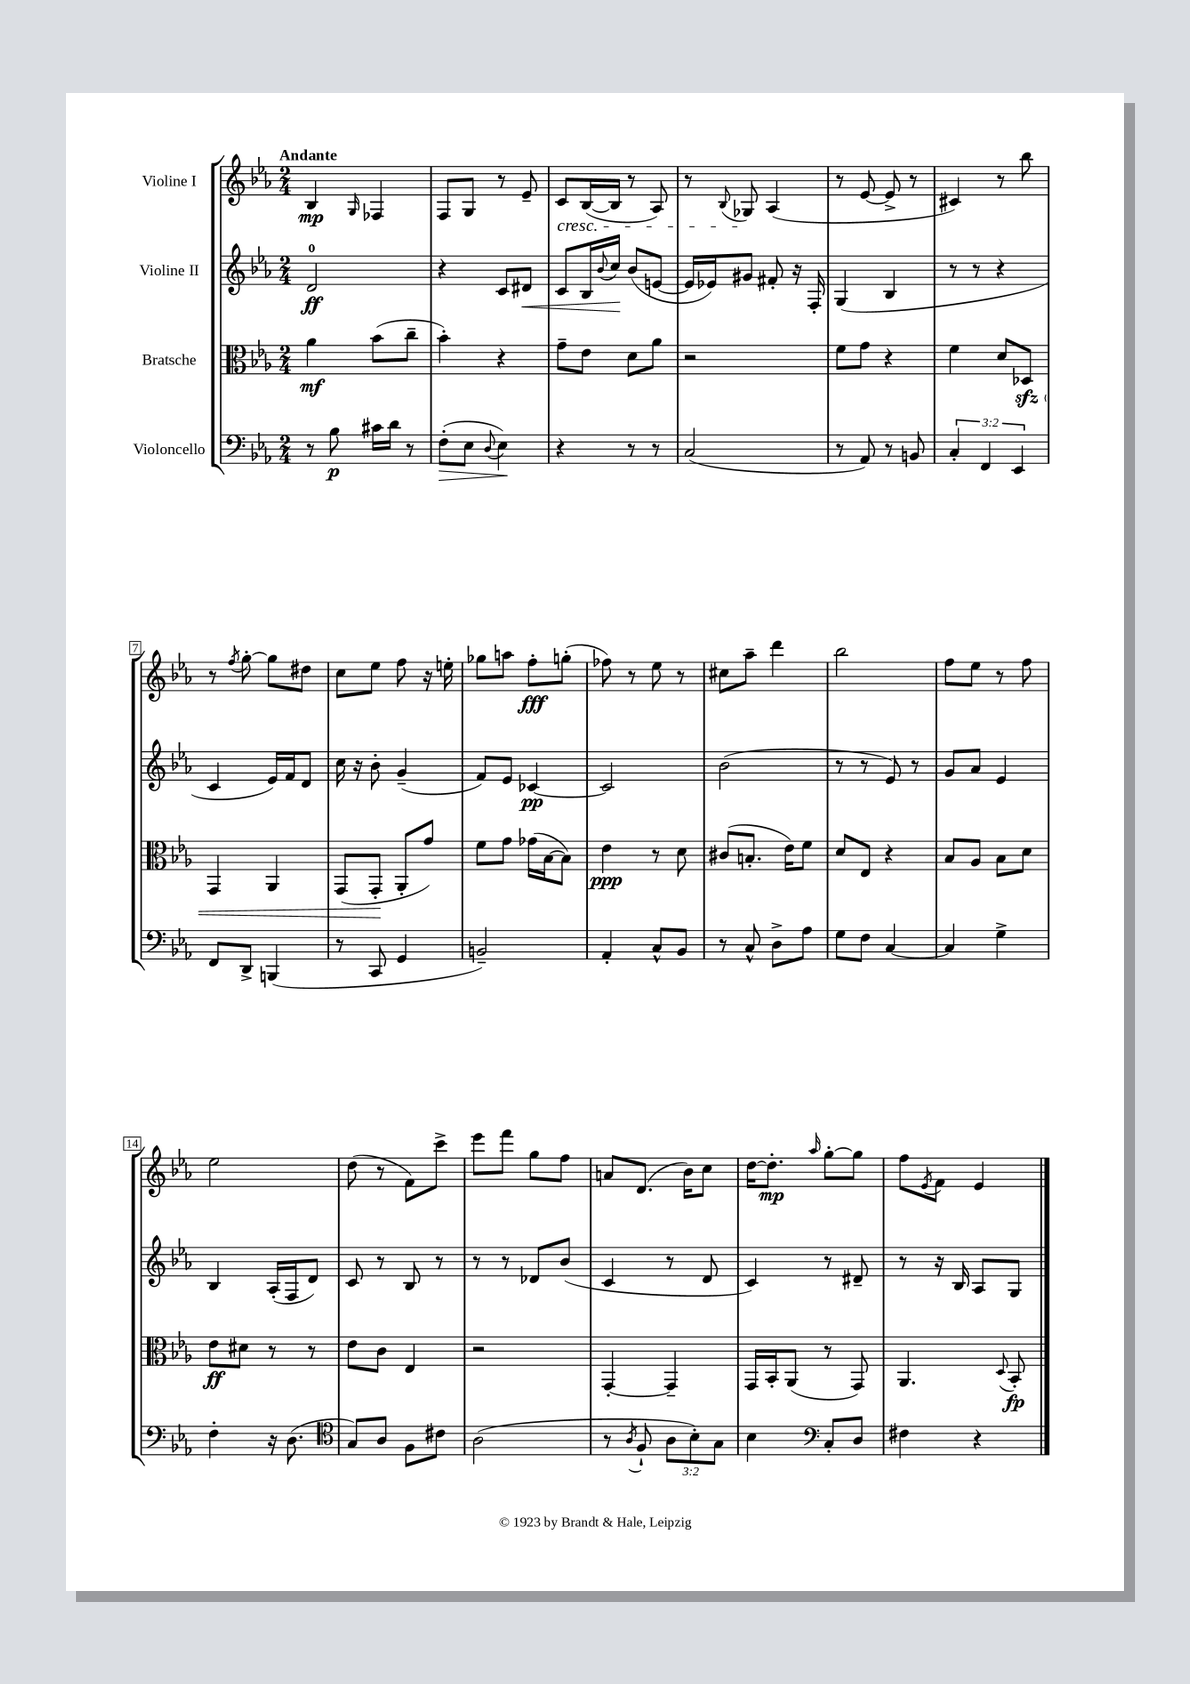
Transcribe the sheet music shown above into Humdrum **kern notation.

**kern	**dynam	**kern	**dynam	**kern	**dynam	**kern	**dynam
*part4	*part4	*part3	*part3	*part2	*part2	*part1	*part1
*staff4	*staff4	*staff3	*staff3	*staff2	*staff2	*staff1	*staff1
*I"Violoncello	*	*I"Bratsche	*	*I"Violine II	*	*I"Violine I	*
*clefF4	*	*clefC3	*	*clefG2	*	*clefG2	*
*k[b-e-a-]	*	*k[b-e-a-]	*	*k[b-e-a-]	*	*k[b-e-a-]	*
*M2/4	*	*M2/4	*	*M2/4	*	*M2/4	*
=1	=1	=1	=1	=1	=1	=1	=1
!	!	!	!	!	!	!LO:TX:a:B:t=Andante	!
8r	.	4a-\	mf	2d/	ff	4B-/	mp
8B-\	p	.	.	.	.	.	.
.	.	.	.	.	.	16qqG/	.
16c#X\LL	.	(8b-\L	.	.	.	4F-X/	.
16d\JJ	.	.	.	.	.	.	.
8r	.	8cc~\J	.	.	.	.	.
=2	=2	=2	=2	=2	=2	=2	=2
!	!LO:HP:b	!	!	!	!	!	!
(8F'\L	>	4b-'\)	.	4r	.	8F/L	.
8E-\J	.	.	.	.	.	8G/J	.
8qqD/	.	.	.	.	.	.	.
4E-\)	.	4r	.	8c/L	.	8r	.
!	!	!	!	!	!LO:HP:b	!	!
.	.	.	.	8d#X/J	<	8e-~/	.
.	]	.	.	.	.	.	.
=3	=3	=3	=3	=3	=3	=3	=3
!	!	!	!	!	!	!LO:TX:b:i:t=cresc.	!
4r	.	8g~\L	.	8c/L	.	8c/L	.
.	.	8e-\J	.	16B-/L	.	([16B-/L	.
.	.	.	.	8qqb-/	.	.	.
.	.	.	.	16cc/JJ	.	16B-/JJ]	.
8r	.	8d\L	.	(8b-/L	[	8r	.
8r	.	8a-\J	.	[8en/J	.	8A-/)	.
=4	=4	=4	=4	=4	=4	=4	=4
(2C/	.	2r	.	16e/LL]	.	8r	.
.	.	.	.	16e-X/J)	.	.	.
.	.	.	.	.	.	8qqB-/	.
.	.	.	.	8g#X/J	.	8G-X/	.
.	.	.	.	8f#X'/	.	(4A-/	.
.	.	.	.	16r	.	.	.
.	.	.	.	16F'/	.	.	.
=5	=5	=5	=5	=5	=5	=5	=5
8r	.	8f\L	.	(4G/	.	8r	.
8AA-/)	.	8g\J	.	.	.	[8e-/	.
8r	.	4r	.	4B-/	.	8e-^/]	.
8BBn/	.	.	.	.	.	8r	.
=6	=6	=6	=6	=6	=6	=6	=6
6C'/	.	4f\	.	8r	.	4c#X/)	.
.	.	.	.	8r	.	.	.
6FF/	.	.	.	.	.	.	.
.	.	8d/L	.	4r	.	8r	.
6EE-/	.	.	.	.	.	.	.
!	!	!	!LO:HP:b	!	!	!	!
.	.	8D-Xzz/J	<	.	.	8bb-\	.
!!LO:LB:g=z
=7	=7	=7	=7	=7	=7	=7	=7
8FF/L	.	4GG/	.	4c/	.	8r	.
.	.	.	.	.	.	8qff/	.
8DD^/J	.	.	.	.	.	[8gg'\	.
(4BBBn/	.	4AA-/	.	16e-/LL)	.	8gg\L]	.
.	.	.	.	16f/J	.	.	.
.	.	.	.	8d/J	.	8dd#X\J	.
=8	=8	=8	=8	=8	=8	=8	=8
8r	.	(8GG/L	.	16cc\	.	8cc\L	.
.	.	.	.	16r	.	.	.
8CC/	.	8GG'/J	.	8b-'\	.	8ee-\J	.
4GG/	.	8AA-'/L	[	(4g~/	.	8ff\	.
.	.	8g/J)	.	.	.	16r	.
.	.	.	.	.	.	16een'\	.
=9	=9	=9	=9	=9	=9	=9	=9
2BBn~/)	.	8f\L	.	8f/L)	.	8gg-X\L	.
.	.	8g\J	.	8e-/J	.	8aan\J	.
.	.	(16g-X\LL	.	[4c-X/	pp	8ff'\L	fff
.	.	[16B-\J	.	.	.	.	.
.	.	8B-\J])	.	.	.	(8ggn'\J	.
=10	=10	=10	=10	=10	=10	=10	=10
4AA-'/	.	4e-\	ppp	2c-/]	.	8ff-X\)	.
.	.	.	.	.	.	8r	.
8C^^/L	.	8r	.	.	.	8ee-\	.
8BB-/J	.	8d\	.	.	.	8r	.
=11	=11	=11	=11	=11	=11	=11	=11
8r	.	(8c#X/L	.	(2b-\	.	8cc#X\L	.
8C^^/	.	8.Bn'/J	.	.	.	8aa-~\J	.
8D^\L	.	.	.	.	.	4ddd\	.
.	.	16e-\KL)	.	.	.	.	.
8A-\J	.	8f\J	.	.	.	.	.
=12	=12	=12	=12	=12	=12	=12	=12
8G\L	.	8d/L	.	8r	.	2bb-\	.
8F\J	.	8E-/J	.	8r	.	.	.
[4C/	.	4r	.	8e-/)	.	.	.
.	.	.	.	8r	.	.	.
=13	=13	=13	=13	=13	=13	=13	=13
4C/]	.	8B-/L	.	8g/L	.	8ff\L	.
.	.	8A-/J	.	8a-/J	.	8ee-\J	.
4G^\	.	8B-\L	.	4e-/	.	8r	.
.	.	8d\J	.	.	.	8ff\	.
!!LO:LB:g=z
=14	=14	=14	=14	=14	=14	=14	=14
4F'\	.	8e-\L	ff	4B-/	.	2ee-\	.
.	.	8d#X\J	.	.	.	.	.
16r	.	8r	.	(16A-'/LL	.	.	.
(8.D\	.	.	.	16F/J	.	.	.
.	.	8r	.	8d/J)	.	.	.
=15	=15	=15	=15	=15	=15	=15	=15
*clefC4	*	*	*	*	*	*	*
8G/L)	.	8e-\L	.	8c/	.	(8dd\	.
8A-/J	.	8c\J	.	8r	.	8r	.
8F\L	.	4E-/	.	8B-/	.	8f\L)	.
8c#X\J	.	.	.	8r	.	8ccc^\J	.
=16	=16	=16	=16	=16	=16	=16	=16
(2A-\	.	2r	.	8r	.	8eee-\L	.
.	.	.	.	8r	.	8fff\J	.
.	.	.	.	8d-X/L	.	8gg\L	.
.	.	.	.	(8b-/J	.	8ff\J	.
=17	=17	=17	=17	=17	=17	=17	=17
8r	.	[4GG'/	.	4c/	.	8an/L	.
8qA-/	.	.	.	.	.	.	.
8F`/	.	.	.	.	.	(8.d/J	.
12A-\L	.	4GG~/]	.	8r	.	.	.
.	.	.	.	.	.	16b-\KL)	.
12B-'\)	.	.	.	.	.	.	.
.	.	.	.	8d/	.	8cc\J	.
12G\J	.	.	.	.	.	.	.
=18	=18	=18	=18	=18	=18	=18	=18
4B-\	.	16GG/LL	.	4c/)	.	[16dd\KL	.
.	.	16BB-'/J	.	.	.	8.dd'\J]	mp
.	.	(8AA-/J	.	.	.	.	.
*clefF4	*	*	*	*	*	*	*
.	.	.	.	.	.	16qqaa-/	.
8C'/L	.	8r	.	8r	.	[8gg'\L	.
8D/J	.	8GG/)	.	8d#X~/	.	8gg\J]	.
=19	=19	=19	=19	=19	=19	=19	=19
4F#X\	.	4.AA-/	.	8r	.	8ff\L	.
.	.	.	.	.	.	8qe-/	.
.	.	.	.	16r	.	8f\J	.
.	.	.	.	16B-/	.	.	.
4r	.	.	.	8A-/L	.	4e-/	.
.	.	8qqD/	.	.	.	.	.
.	.	8BB-'/	fp	8G/J	.	.	.
==	==	==	==	==	==	==	==
*-	*-	*-	*-	*-	*-	*-	*-
